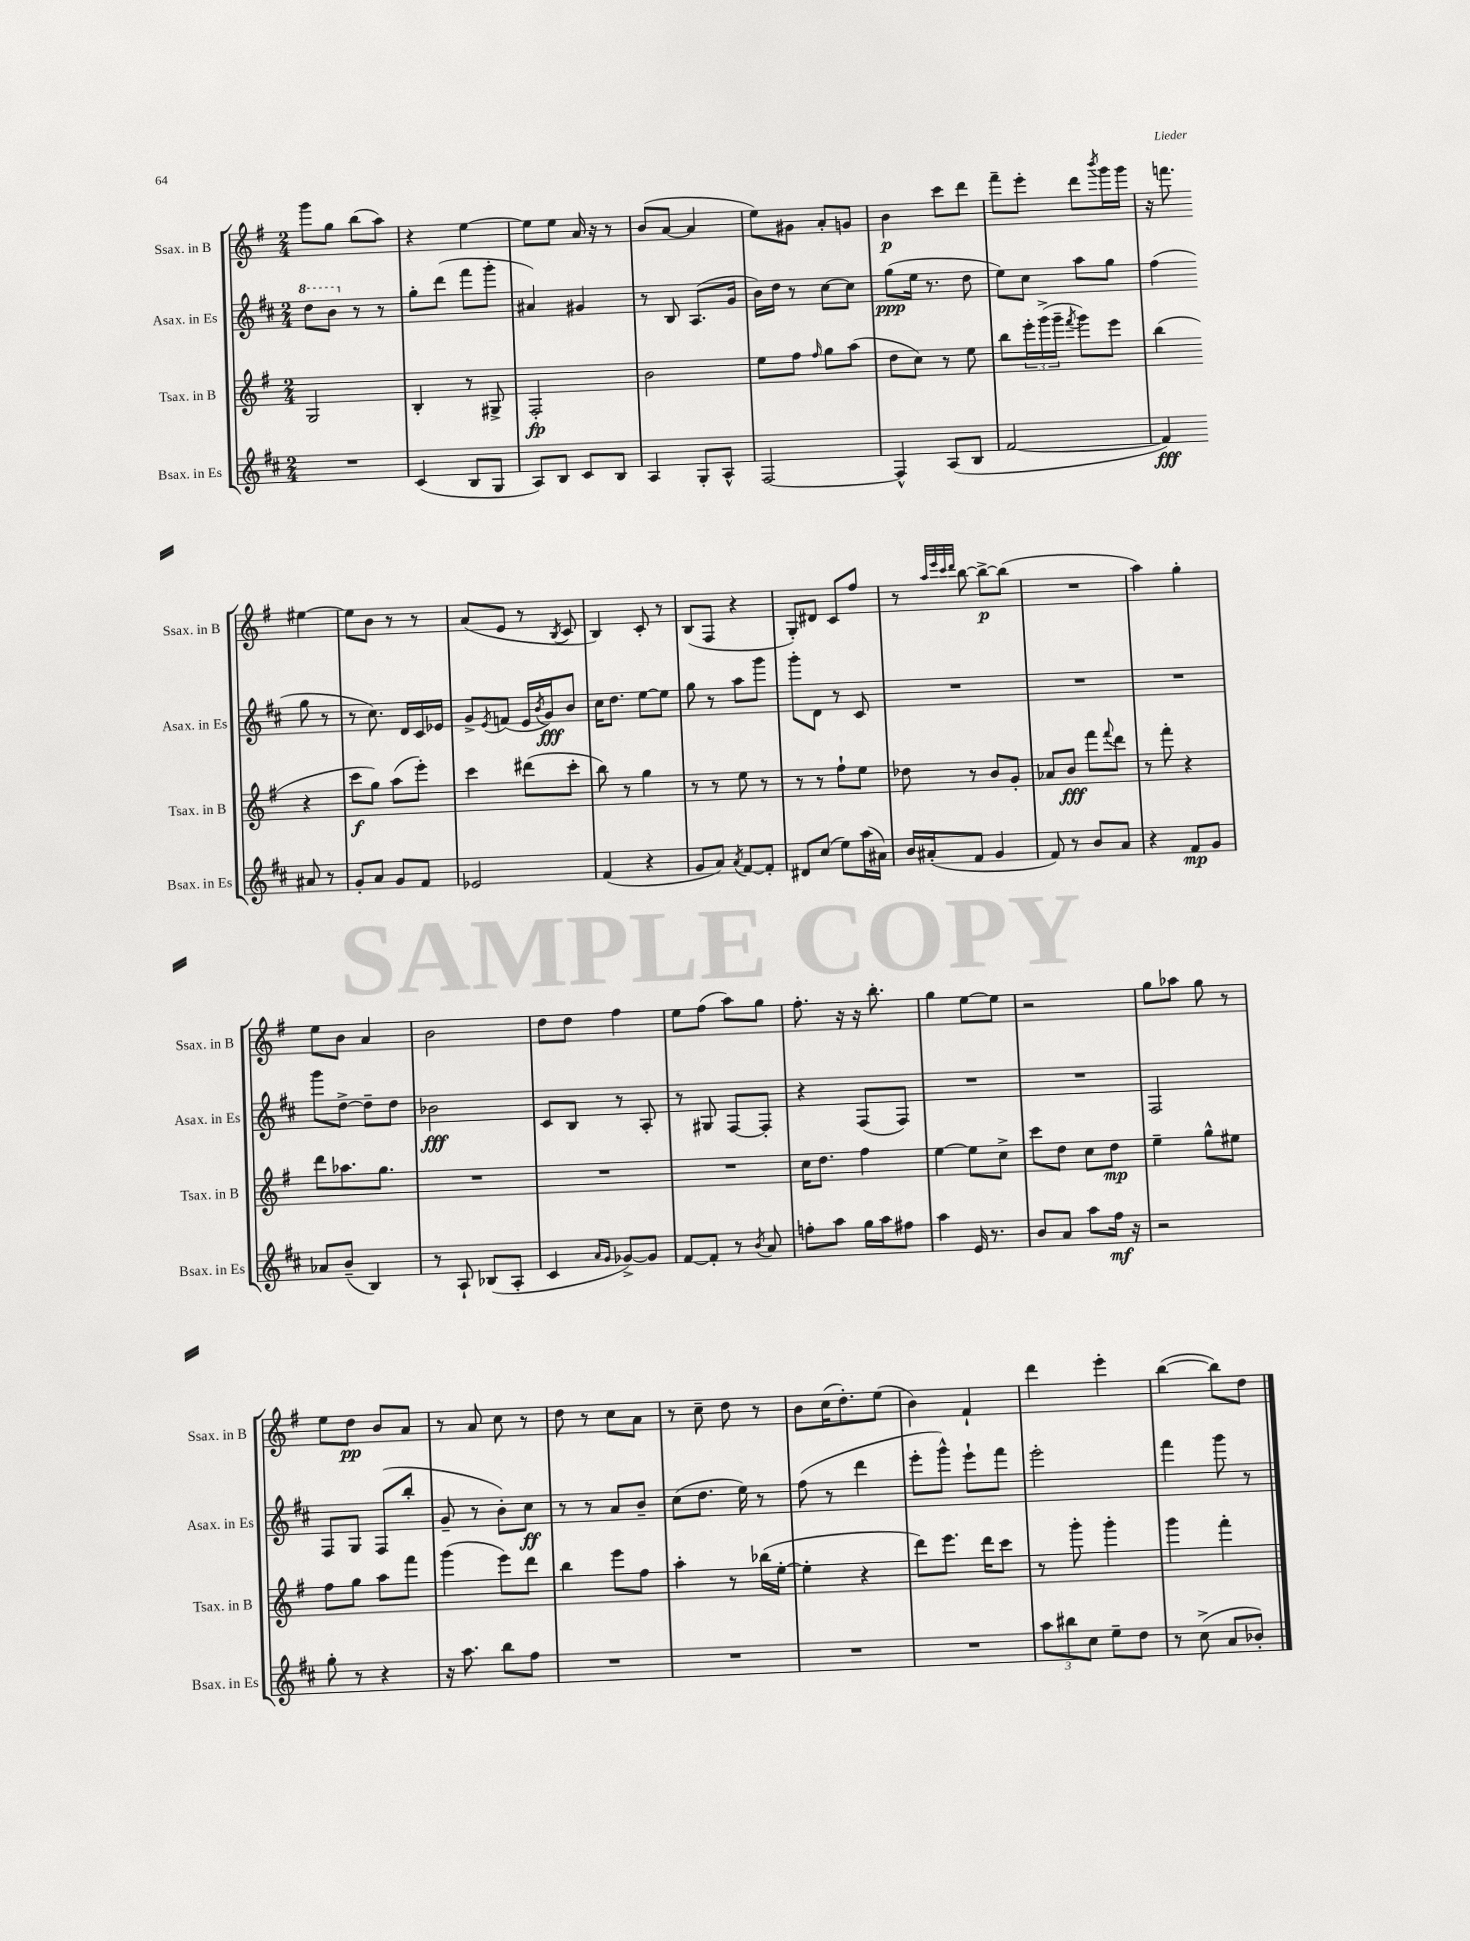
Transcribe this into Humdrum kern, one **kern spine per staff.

**kern	**kern	**kern	**kern
*staff4	*staff3	*staff2	*staff1
*clefG2	*clefG2	*clefG2	*clefG2
*k[f#c#]	*k[f#]	*k[f#c#]	*k[f#]
*M2/4	*M2/4	*M2/4	*M2/4
2r	2G	8ddd	8ggg
.	.	8bb	8gg
.	.	8r	(8bb
.	.	8r	8aa)
=	=	=	=
(4c#	4B'	8gg'	4r
.	.	(8ddd	.
8B	8r	8fff#	[4ee
8G	8G#^	8ggg'	.
=	=	=	=
8A)	2F#'	4a#)	8ee]
8B	.	.	8ee
8c#	.	4g#	16a
.	.	.	16r
8B	.	.	8r
=	=	=	=
4A	2b	8r	(8b
.	.	8B	[8a
8G'	.	(8.A	4a]
8A^^	.	.	.
.	.	16g	.
=	=	=	=
[2F#	8ee	16b)	8ee)
.	.	16dd	.
.	8ff#	8r	8g#
.	16qqff#	.	.
.	8gg	[8cc#	8a'
.	(8aa	8cc#]	8g
=	=	=	=
4F#^^]	8dd	(8gg	4b
.	8cc)	16ee	.
.	.	8.r	.
(8A	8r	.	8ccc
8B	8ee	8dd	8ddd
=	=	=	=
[2f#	8bb	8ee)	8fff#~
.	24eee'	8cc#	8eee'
.	(24ggg^	.	.
.	24ggg~	.	.
.	8qfff#	.	.
.	8ggg)	8aa	8ddd
.	.	.	8qbbb
.	8eee	8gg	16ggg
.	.	.	16ggg
=	=	=	=
4f#])	(4bb	(4ff#	16r
.	.	.	8.fff
8a#	4r	8gg	[4ee#
8r	.	8r	.
=	=	=	=
8g'	8ccc	8r	8ee#]
8a	8gg)	8.cc#)	8b
8g	(8aa	.	8r
.	.	16d	.
8f#	8eee')	16c#	8r
.	.	16e-	.
=	=	=	=
2e-	4ccc	8g^	(8a
.	.	8qe	.
.	.	(8f	8e
.	(8ddd#	16e	8r
.	.	8qb	.
.	.	16g)	.
.	.	.	8qB
.	8ccc'	8b	8c
=	=	=	=
(4f#	8bb)	16cc#	4B)
.	.	8.dd	.
.	8r	.	.
4r	4gg	[8ee	8c'
.	.	8ee]	8r
=	=	=	=
8g	8r	8gg	(8B
8a)	8r	8r	8F#
8qa	.	.	.
[8f#	8ee	8aa	4r
8f#']	8r	8ggg	.
=	=	=	=
8d#	8r	8ggg'	8G')
(8cc#	8r	8d	8d#
8ee)	8ff#`	8r	8c
(16aa	8ee	8c#	8ff#
16a#)	.	.	.
=	=	=	=
16b	8dd-	2r	8r
(16a#'	.	.	.
.	.	.	32qqaa
.	.	.	32qqeee
.	.	.	32qqccc
.	.	.	32qqddd
8f#	8r	.	[8bb
4g	8b	.	8bb^_
.	8g'	.	(8bb]
=	=	=	=
8f#)	8a-	2r	2r
8r	8b	.	.
8b	8fff#	.	.
.	8qqfff#	.	.
8a	8ddd	.	.
=	=	=	=
4r	8r	2r	4aa)
.	8fff#'	.	.
8f#	4r	.	4gg'
8g	.	.	.
=	=	=	=
8a-	8ddd	8ggg	8ee
(8b~	8.aa-	[8dd^	8b
4B)	.	8dd~]	4a
.	8.gg	.	.
.	.	8dd	.
=	=	=	=
8r	2r	2b-	2b
8A`	.	.	.
(8B-	.	.	.
8A'	.	.	.
=	=	=	=
4c#	2r	8c#	8dd
.	.	8B	8dd
16qqa	.	.	.
16qqg	.	.	.
[8g-^)	.	8r	4ff#
8g-]	.	8A'	.
=	=	=	=
[8f#	2r	8r	8ee
8f#']	.	8G#	(8ff#
8r	.	[8F#	8aa)
8qb	.	.	.
8a	.	8F#']	8gg
=	=	=	=
8ff'	16cc	4r	8.ff#'
.	8.dd	.	.
8aa	.	.	.
.	.	.	16r
16gg	4ff#	(8F#	16r
16aa	.	.	8.bb'
8ff#	.	8F#)	.
=	=	=	=
4aa	[4ee	2r	4gg
16e	8ee]	.	[8ee
8.r	.	.	.
.	8cc^	.	8ee]
=	=	=	=
8b	8ccc	2r	2r
8a	8dd	.	.
8aa	8cc	.	.
16ff#	8dd	.	.
16r	.	.	.
=	=	=	=
2r	4ee~	2F#	8gg
.	.	.	8aa-
.	8gg^^	.	8gg
.	8ee#	.	8r
=	=	=	=
8gg'	8ff#	8F#	8ee
8r	8gg	8G	8dd
4r	8aa	(8F#	8b
.	8fff#	8bb'	8a
=	=	=	=
16r	(4ggg	8g~	8r
8.aa	.	.	.
.	.	8r	8a
8bb	8eee)	8b')	8cc
8ff#	8ddd	8cc#	8r
=	=	=	=
2r	4bb	8r	8dd
.	.	8r	8r
.	8eee	8a	8cc
.	8ff#	8b~	8a
=	=	=	=
2r	4aa'	(8cc#	8r
.	.	8.dd	8cc~
.	8r	.	8dd
.	.	16ee)	.
.	(16bb-	8r	8r
.	[16ee'	.	.
=	=	=	=
2r	4ee']	(8ff#	8b
.	.	8r	(16cc
.	.	.	8.dd')
.	4r	4ddd	.
.	.	.	(8ee
=	=	=	=
2r	8ddd)	8eee'	4b)
.	8.eee	8ggg^^)	.
.	.	8eee`	4f#`
.	16ddd	.	.
.	8ccc	8fff#	.
=	=	=	=
12aa	8r	2eee'	4ddd
12bb#	.	.	.
.	8ggg'	.	.
12cc#	.	.	.
8ee~	4ggg'	.	4eee'
8dd	.	.	.
=	=	=	=
8r	4ggg	4fff#	([4bb
(8cc#^	.	.	.
8a	4fff#'	8ggg	8bb])
8b-')	.	8r	8dd
==	==	==	==
*-	*-	*-	*-
